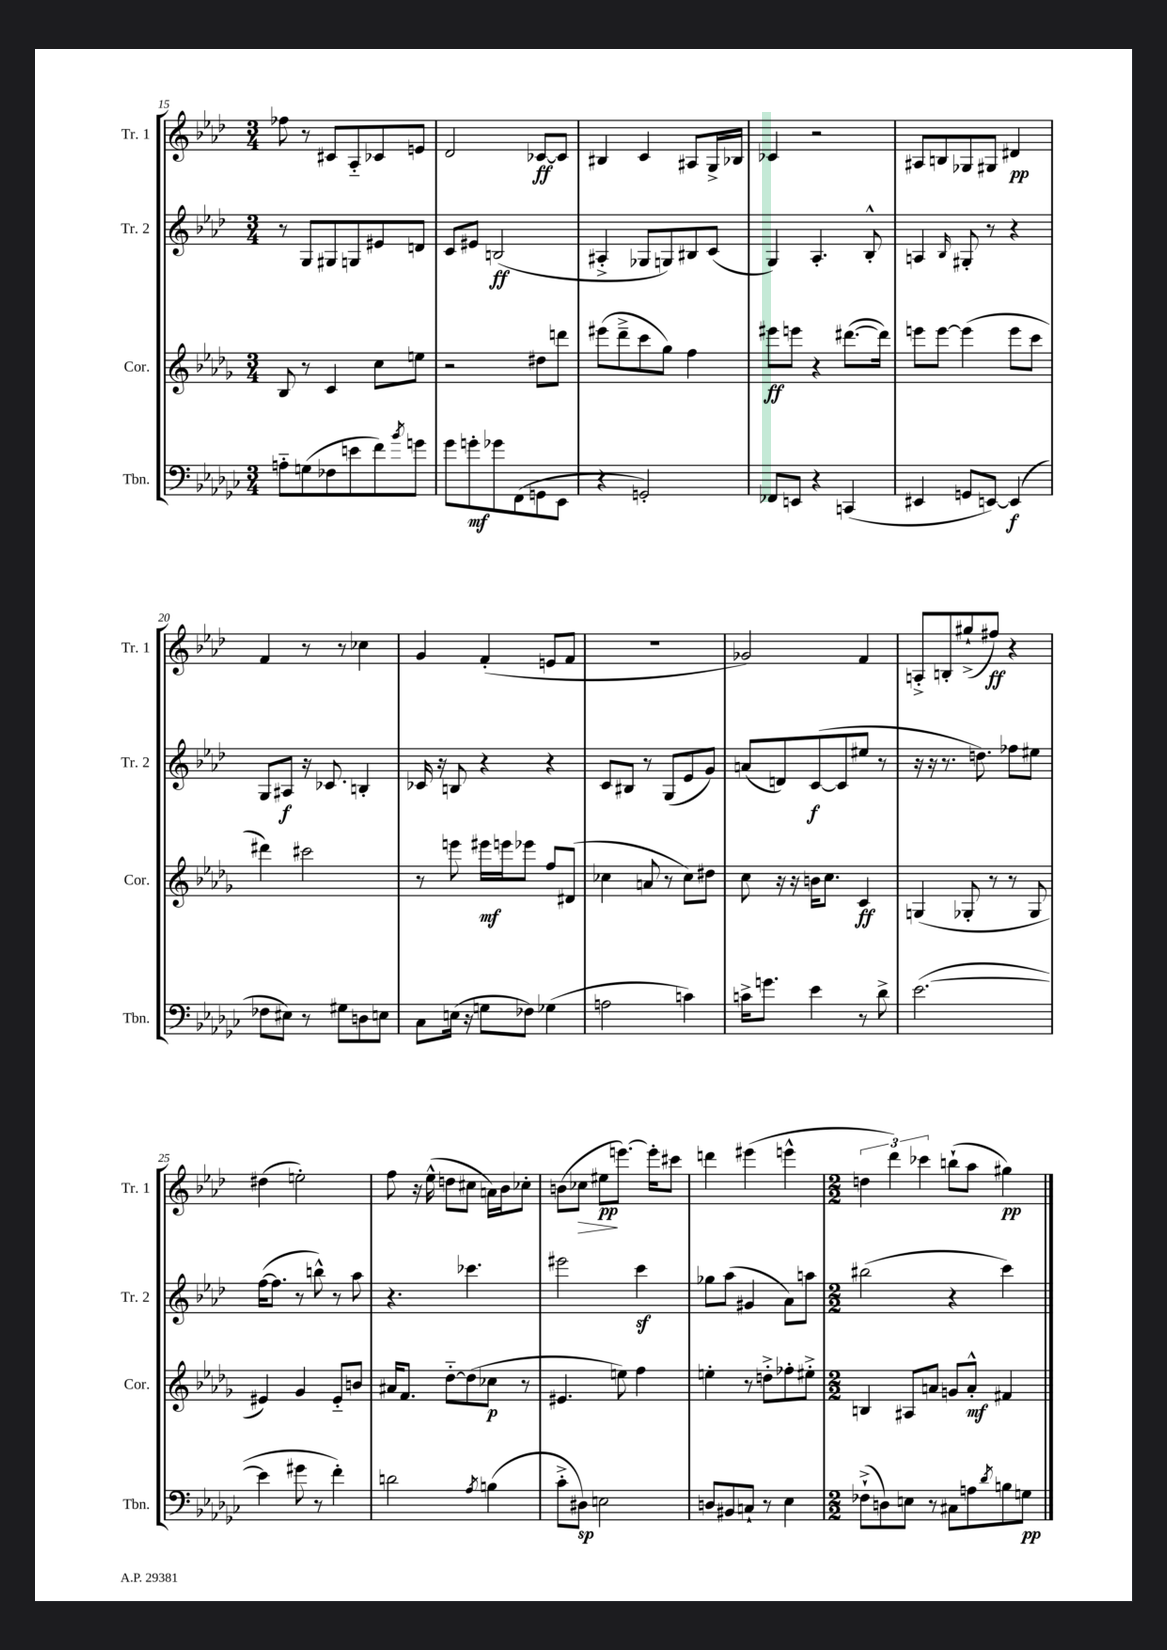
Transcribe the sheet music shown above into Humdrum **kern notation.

**kern	**kern	**kern	**kern
*staff4	*staff3	*staff2	*staff1
*clefF4	*clefG2	*clefG2	*clefG2
*k[b-e-a-d-g-c-]	*k[b-e-a-d-g-]	*k[b-e-a-d-]	*k[b-e-a-d-]
*M3/4	*M3/4	*M3/4	*M3/4
8A'~	8B-	8r	8ff-
(8G	8r	8G	8r
8F-	4c	8G#	8c#
8e	.	8G	8A-'~
8f)	8cc	8e#	8c-
8qb-	.	.	.
8g	8ee	8d	8e
=	=	=	=
8g-	2r	8c	2d-
8g'	.	8e#	.
8g-	.	(2B	.
(8FF	.	.	.
8GG	8dd#	.	[8c-
8EE-	8ddd	.	8c-]
=	=	=	=
4r	(8eee#	4A#'^	4B#
.	8ddd-~^	.	.
2GG')	8ccc	8G-	4c
.	8gg-)	8G)	.
.	4ff	8B#	8A#
.	.	(8c	16G^
.	.	.	16B-
=	=	=	=
8FF-	8eee#	4G)	4c-
8EE	8eee	.	.
4r	4r	4.A-'	2r
(4CC	([8.ddd#	.	.
.	.	8B-'^^	.
.	16ddd#])	.	.
=	=	=	=
4EE#	8eee	4A	8A#
.	[8eee	.	8B
.	.	16qqB-	.
8GG	(4eee]	8G#'	8G-
[8EE)	.	8r	8G#
(4EE]	8eee	4r	4d#
.	8ccc	.	.
=	=	=	=
8F-	4ddd#)	8G	4f
8E#)	.	8A#	.
8r	2ccc#	16r	8r
.	.	8.c-	.
8G#	.	.	8r
8D	.	4B'	4cc-
8E	.	.	.
=	=	=	=
8C-	8r	16c-	4g
.	.	16r	.
(16E	8eee	8B	.
16r	.	.	.
8G	16eee#	4r	(4f'
.	16eee	.	.
8F-)	8eee-	.	.
(4G-	8ff	4r	8e
.	(8d#	.	8f
=	=	=	=
2A	4cc-	8c	2.r
.	.	8B#	.
.	8a	8r	.
.	8r	(8G	.
4c)	8cc-)	8e-	.
.	8dd#	8g)	.
=	=	=	=
16c^	8cc	(8a	2g-)
8.g	.	.	.
.	16r	8d)	.
.	16r	.	.
4e-	16b	([8c	.
.	8.cc	.	.
.	.	8c]	.
8r	4c	8ee#	4f
8d-^	.	8r	.
=	=	=	=
([2.e-	(4G	16r	8A'^
.	.	16r	.
.	.	8.r	8B'
.	8G-'	.	(8gg#`^
.	.	8.dd)	.
.	8r	.	8ff#)
.	8r	8ff-	4r
.	8G-	8ee#	.
=	=	=	=
4e-]	4e#)	([16ff	(4dd#
.	.	8.ff]	.
8g#	4g-	8r	2ee')
8r	.	8bb^^)	.
4f')	8e#'~	8r	.
.	8b	8aa-	.
=	=	=	=
2d	16a#	4.r	8ff
.	8.f	.	.
.	.	.	16r
.	.	.	(16ee-^^
.	[8dd-'~	.	8dd
.	(8dd-]	4.ccc-	8cc#
8qA-	.	.	.
(4B	8cc-	.	16a)
.	.	.	16b-
.	8r	.	8cc-'
=	=	=	=
8c-'^	4.e#	2eee#	(8b
8D#)	.	.	8cc-
2E	.	.	8ee#
.	8ee)	.	[8.eee)
.	4ff	4ccc	.
.	.	.	16eee']
.	.	.	8ccc#
=	=	=	=
8D	4ee'	8gg-	4ddd
8BB#	.	(8aa-	.
8C`	8r	4g#	(4eee#
8r	8dd'^	.	.
4E-	8ff-'	8a-)	4eee^^
.	8ee#'^	8aa	.
=	=	=	=
*M2/2	*M2/2	*M2/2	*M2/2
(8F-`^	4B	(2bb#	6dd
8D)	.	.	.
.	.	.	6ddd-)
8E	8A#	.	.
.	.	.	6ccc-
8r	8a	.	.
8C#	8g	4r	(8bb`
8A	8a'^^	.	8aa-
8qd-	.	.	.
8B	4f#	4ccc)	4gg#)
8G	.	.	.
==	==	==	==
*-	*-	*-	*-
